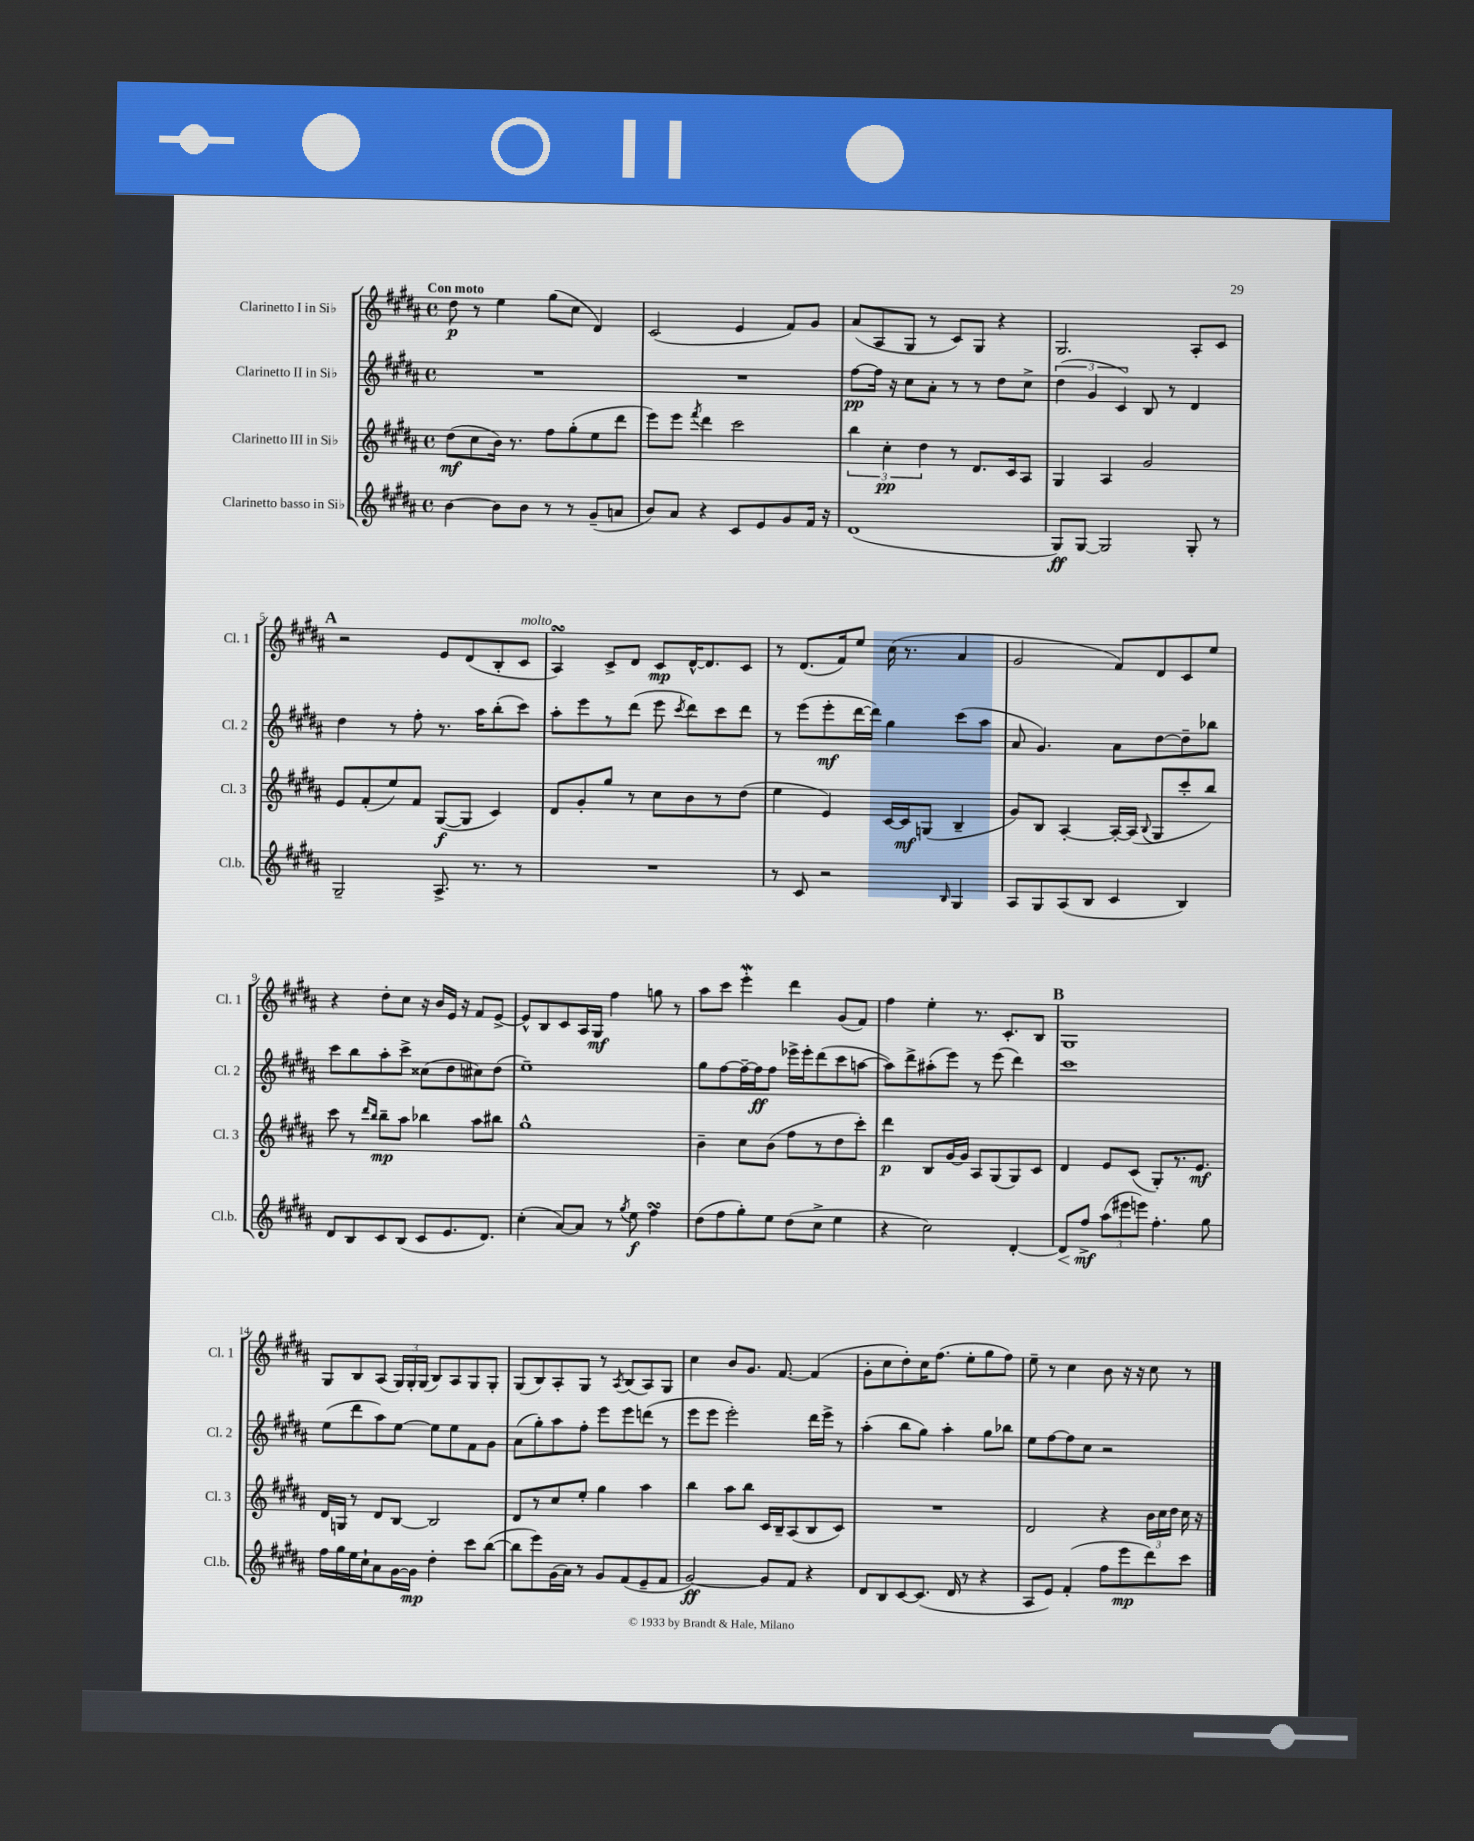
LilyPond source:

<<
\new StaffGroup <<
\new Staff = "s0" \with { instrumentName = "Clarinetto I in Sib" shortInstrumentName = "Cl. 1" } {
    \clef treble \key b \major \defaultTimeSignature \time 4/4 \tempo "Con moto"
    \autoBeamOff dis''8\p r8 e''4 gis''8[( cis''8] dis'4) |
    cis'2( e'4 fis'8[) gis'8] |
    ais'8[( ais8 gis8] r8 cis'8[) gis8] r4 |
    gis2. ais8[-. cis'8] |
    \mark \markup { \bold "A" } r2 e'8[ dis'8( b8-. cis'8]^\markup { \italic "molto" } |
    ais4\turn) cis'8[-> dis'8] cis'8[\mp dis'16~-^ dis'8. cis'8] |
    r8 dis'8.[( fis'16) e''8] cis''16( r8. ais'4 |
    gis'2 fis'8[) dis'8 cis'8 e''8] |
    r4 dis''8[-. cis''8] r16 b'16[ e'16] r16 fis'8[ e'8]~-> |
    e'8[-^ b8 cis'8 ais16 gis16]\mf fis''4 g''8 r8 |
    ais''8[ cis'''8] e'''4-.\mordent dis'''4 gis'8[( fis'8]) |
    fis''4 e''4-. r8. cis'8.[-. b8] |
    \mark \markup { \bold "B" } gis1 |
    gis8[ b8 ais8]( \tuplet 3/2 { gis16[) gis16-. gis16]( } b8[) ais8 gis8 gis8]-. |
    gis8[( b8) ais8-. gis8] r8 \acciaccatura { ais8 } b8[( ais8) gis8] |
    cis''4 b'8[ gis'8.] fis'8.~ fis'4( |
    gis'8[-. cis''8 dis''8-.) cis''16 fis''8.]( e''8[-. gis''8 fis''8]) |
    e''8-- r8 cis''4 b'8 r16 r16 cis''8 r8 \bar "|." |
}
\new Staff = "s1" \with { instrumentName = "Clarinetto II in Sib" shortInstrumentName = "Cl. 2" } {
    \clef treble \key b \major \defaultTimeSignature \time 4/4
    \autoBeamOff R1 |
    R1 |
    fis''8[~\pp fis''16] r16 cis''8[ ais'8]-. r8 r8 dis''8[ cis''8]-> |
    \tuplet 3/2 { dis''4( gis'4 cis'4) } b8 r8 dis'4 |
    \mark \markup { \bold "A" } dis''4 r8 fis''8-. r8. ais''16[ b''8-.( cis'''8]) |
    ais''8[-. e'''8 r8 dis'''8]( e'''8 \acciaccatura { cis'''8 } dis'''8[) cis'''8 dis'''8] |
    r8 e'''8[( e'''8-.\mf dis'''16~ dis'''16]) gis''4 cis'''8[( ais''8] |
    ais'8 gis'4.) ais'8[ dis''8~ dis''8-- bes''8] |
    cis'''8[ b''8 ais''8-. cis'''8]-> cisis''8[( dis''8 cis''8) dis''8]( |
    e''1--) |
    gis''8[ fis''8~ fis''16~-- fis''16\ff fis''8] ees'''16[-> ees'''16-. dis'''8( cis'''8 a''8]~ |
    a''8[) dis'''8-> ais''8-.( e'''8]) r8 e'''8( dis'''4) |
    \mark \markup { \bold "B" } cis'''1 |
    e''8[( dis'''8 ais''8) e''8]~ e''8[ e''8 fis'8 gis'8] |
    ais'8[( gis''8-.) ais''8 fis''8]-. e'''8[ e'''8 d'''8]( r8 |
    e'''8[ e'''8] e'''2-.) dis'''16[ e'''16]-> r8 |
    ais''4-.( b''8[ gis''8]) ais''4-. gis''8[ bes''8] |
    e''8[ fis''8~ fis''8 cis''8] r2 \bar "|." |
}
\new Staff = "s2" \with { instrumentName = "Clarinetto III in Sib" shortInstrumentName = "Cl. 3" } {
    \clef treble \key b \major \defaultTimeSignature \time 4/4
    \autoBeamOff dis''8[\mf( cis''8 b'16]) r8. fis''8[ gis''8-.( e''8 dis'''8] |
    e'''8[) e'''8] \acciaccatura { fis'''8 } dis'''4 cis'''2 |
    \tuplet 3/2 { b''4 cis''4-.\pp dis''4 } r8 dis'8.[ cis'16 ais8] |
    gis4 ais4 gis'2 |
    \mark \markup { \bold "A" } e'8[ fis'8-.( e''8) fis'8] gis8[~\f( gis8] cis'4) |
    dis'8[ gis'8-. gis''8] r8 cis''8[ b'8 r8 dis''8]( |
    e''4 e'4) cis'16[~ cis'16\mf g8]( b4-- |
    gis'8[) b8] ais4~-. ais16[~-. ais16]( \appoggiatura { b8 } gis8[ cis'''8-. b''8]) |
    cis'''8 r8 \grace { dis'''16[ b''16] } b''8[--\mp ais''8] bes''4 ais''8[ bis''8] |
    gis''1-^ |
    b'4-- cis''8[ b'8]( fis''8[ r8 dis''8 cis'''8]-.) |
    dis'''4\p b8[ gis'16~ gis'16] ais8[ gis8( gis8) cis'8] |
    \mark \markup { \bold "B" } dis'4 e'8[ cis'8]( gis8[-.) r8. e'8.]\mf |
    dis'16[ g16] r8 dis'8[ b8]~ b2 |
    dis'8[ r8 cis''8 e''8]-. gis''4 ais''4 |
    b''4 ais''8[ b''8] cis'16[ b16-- ais8( b8 cis'8]) |
    R1 |
    dis'2 r4 \tuplet 3/2 { b'16[ cis''16 dis''16] } cis''16 r16 \bar "|." |
}
\new Staff = "s3" \with { instrumentName = "Clarinetto basso in Sib" shortInstrumentName = "Cl.b." } {
    \clef treble \key b \major \defaultTimeSignature \time 4/4
    \autoBeamOff b'4~ b'8[ b'8] r8 r8 gis'8[--( a'8] |
    b'8[) ais'8] r4 cis'8[ e'8 gis'8 fis'16] r16 |
    dis'1( |
    gis8[\ff) gis8]~ gis2 gis8-. r8 |
    \mark \markup { \bold "A" } gis2-- ais8.-> r8. r8 |
    R1 |
    r8 cis'8 r2 \grace { b16 } gis4 |
    ais8[ gis8 ais8( b8] cis'4 b4) |
    dis'8[ b8 cis'8 b8]( cis'8[ e'8. dis'8.]) |
    cis''4-.( ais'8[~) ais'8] r8 \acciaccatura { gis''8 } e''8\f fis''4\turn |
    dis''8[( fis''8 gis''8-.) e''8] dis''8[( cis''8]-> e''4 |
    r4 cis''2) dis'4~-. |
    \mark \markup { \bold "B" } dis'8[\< fis''8]->\mf\! \tuplet 3/2 { ais''8[( eis'''8 e'''8]) } fis''4.-. gis''8 |
    fis''16[ gis''16 e''16 cis''16-! ais'8 gis'16~ gis'16]\mp dis''4-. cis'''8[ b''8]~( |
    b''8[ e'''8) gis'16( ais'16]) r8 gis'8[ fis'8( e'8-- fis'8] |
    gis'2~\ff) gis'8[ fis'8] r4 |
    dis'8[ b8 cis'8~ cis'8.]( dis'16 r8 r4 |
    ais8[ e'8]) fis'4-.( fis''8[ e'''8\mp dis'''8) cis'''8] \bar "|." |
}
>>
>>
